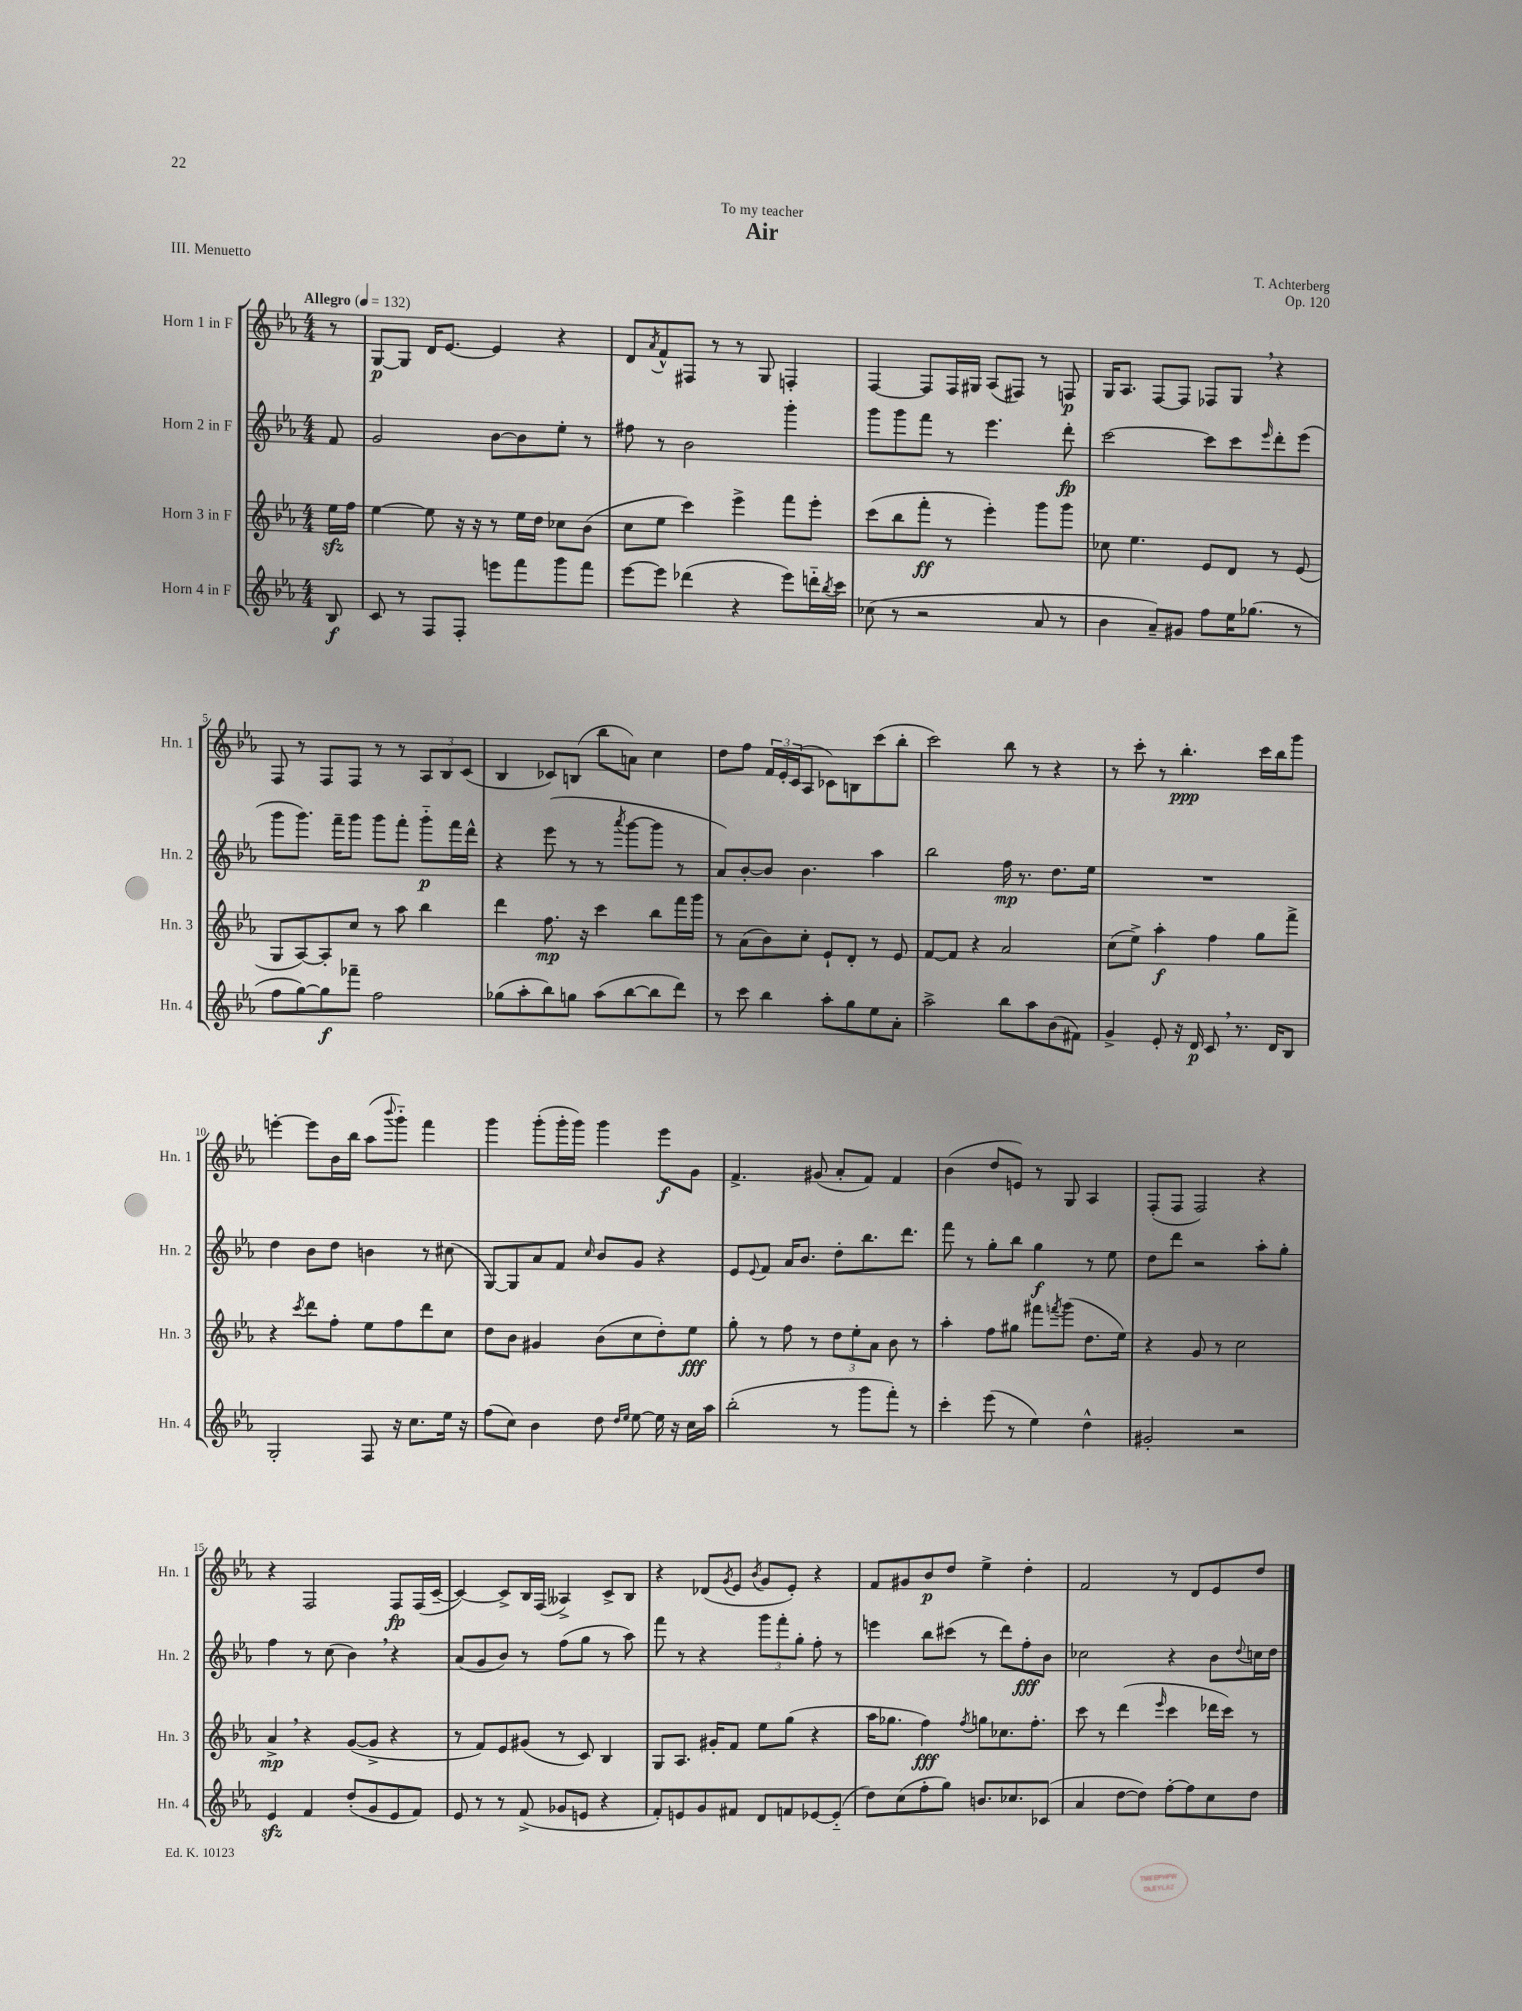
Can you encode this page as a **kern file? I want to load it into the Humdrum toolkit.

**kern	**dynam	**kern	**dynam	**kern	**dynam	**kern	**dynam
*part4	*part4	*part3	*part3	*part2	*part2	*part1	*part1
*staff4	*staff4	*staff3	*staff3	*staff2	*staff2	*staff1	*staff1
*I"Horn 4 in F	*	*I"Horn 3 in F	*	*I"Horn 2 in F	*	*I"Horn 1 in F	*
*I'Hn. 4	*	*I'Hn. 3	*	*I'Hn. 2	*	*I'Hn. 1	*
*clefG2	*	*clefG2	*	*clefG2	*	*clefG2	*
*k[b-e-a-]	*	*k[b-e-a-]	*	*k[b-e-a-]	*	*k[b-e-a-]	*
*M4/4	*	*M4/4	*	*M4/4	*	*M4/4	*
*MM132	*	*MM132	*	*MM132	*	*MM132	*
=	=	=	=	=	=	=	=
!	!	!	!	!	!	!LO:TX:a:B:t=Allegro	!
8B-/	f	16ee-zz\LL	.	8f/	.	8r	.
.	.	16ff\JJ	.	.	.	.	.
=1	=1	=1	=1	=1	=1	=1	=1
8c/	.	[4ee-\	.	2g/	.	[8G/L	p
8r	.	.	.	.	.	8G/J]	.
8F/L	.	8ee-\]	.	.	.	16d/KL	.
.	.	.	.	.	.	[8.e-/J	.
8F'/J	.	16r	.	.	.	.	.
.	.	16r	.	.	.	.	.
8eeen\L	.	8r	.	[8b-\L	.	4e-/]	.
8fff\	.	16ee-\LL	.	8b-\]	.	.	.
.	.	16dd\JJ	.	.	.	.	.
8ggg\	.	8cc-X\L	.	8ee-'\J	.	4r	.
8fff\J	.	(8b-\J	.	8r	.	.	.
=2	=2	=2	=2	=2	=2	=2	=2
[8eee-\L	.	8cc\L	.	8ff#X\	.	8d/L	.
.	.	.	.	.	.	8qa-/	.
8eee-\J]	.	8ee-\J	.	8r	.	8f^^/	.
(4ddd-X\	.	4ccc\)	.	2b-\	.	8F#X/J	.
.	.	.	.	.	.	8r	.
4r	.	4eee-^\	.	.	.	8r	.
.	.	.	.	.	.	8G/	.
8eee-\L)	.	8fff\L	.	4ggg'\	.	4Fn'/	.
16dddn\L	.	8eee-'\J	.	.	.	.	.
8qbb-/	.	.	.	.	.	.	.
16ccc\JJ	.	.	.	.	.	.	.
=3	=3	=3	=3	=3	=3	=3	=3
(8cc-X\	.	(8ccc\L	.	8ggg\L	.	[4F/	.
8r	.	8bb-\	.	8ggg\	.	.	.
2r	.	8fff'\J	ff	8fff\J	.	8F/L]	.
.	.	8r	.	8r	.	16F/L	.
.	.	.	.	.	.	16G#X/JJ	.
.	.	4eee-'\)	.	4.eee-\	.	(8A-/L	.
.	.	.	.	.	.	8F#X/J)	.
8a-/	.	8ggg\L	.	.	.	8r	.
8r	.	8ggg\J	.	8ddd'\	fp	8Fn/	p
=4	=4	=4	=4	=4	=4	=4	=4
4b-\	.	8cc-X\	.	[2ccc\	.	16G/KL	.
.	.	.	.	.	.	8.A-/J	.
.	.	4.ee-\	.	.	.	.	.
8a-~/L)	.	.	.	.	.	[8F/L	.
8g#X/J	.	.	.	.	.	8F/J]	.
8ff\L	.	8e-/L	.	8ccc\L]	.	8F-X/L	.
16ee-\K	.	8d/J	.	8ccc\	.	8G,/J	.
(8.gg-X\J	.	.	.	.	.	.	.
.	.	.	.	16qqeee-/	.	.	.
.	.	8r	.	8ddd'\	.	4r	.
8r	.	(8e-/	.	(8eee-\J	.	.	.
!!LO:LB:g=z
=5	=5	=5	=5	=5	=5	=5	=5
8ff\L	.	8G/L	.	8ggg\L	.	8F/	.
[8gg\)	.	[8A-/)	.	8.ggg\J)	.	8r	.
8gg\]	f	8A-'/]	.	.	.	8F/L	.
.	.	.	.	16fff~\KL	.	.	.
8fff-X~\J	.	8cc/J	.	8ggg\J	.	8F/J	.
2ff\	.	8r	.	8ggg\L	.	8r	.
.	.	8aa-\	.	8fff'\J	.	8r	.
.	.	4bb-\	.	8ggg\L	p	12A-/L	.
.	.	.	.	.	.	12B-/	.
.	.	.	.	16fff\L	.	.	.
.	.	.	.	.	.	(12c/J	.
.	.	.	.	16ddd^^\JJ	.	.	.
=6	=6	=6	=6	=6	=6	=6	=6
(8gg-X\L	.	4ddd\	.	4r	.	4B-/	.
8aa-'\	.	.	.	.	.	.	.
8bb-\)	.	8.ff\	mp	(8eee-\	.	8c-X/L)	.
8ggn\J	.	.	.	8r	.	(8Bn/J	.
.	.	16r	.	.	.	.	.
(8aa-\L	.	4ccc\	.	8r	.	8bb-\L	.
.	.	.	.	8qaaa-/	.	.	.
[8bb-\	.	.	.	[8ggg\L	.	8an\J)	.
8bb-\]	.	8bb-\L	.	8ggg\J]	.	4cc\	.
8ddd\J)	.	16fff\L	.	8r	.	.	.
.	.	16ggg\JJ	.	.	.	.	.
=7	=7	=7	=7	=7	=7	=7	=7
8r	.	8r	.	8a-/L)	.	8dd\L	.
8ccc\	.	(8a-\L	.	[8b-'/	.	8ff\J	.
4bb-\	.	8b-\)	.	8b-/J]	.	24f/LL	.
.	.	.	.	.	.	24e-'/	.
.	.	.	.	.	.	(24c/J	.
.	.	8cc'\J	.	4.b-\	.	8A-/J	.
8aa-'\L	.	8e-`/L	.	.	.	8c-X\L)	.
8gg\	.	8d'/J	.	.	.	8Bn\	.
8ee-\	.	8r	.	4aa-\	.	(8ccc\	.
8a-'\J	.	8e-/	.	.	.	8bb-'\J	.
=8	=8	=8	=8	=8	=8	=8	=8
2aa-^\	.	[8f/L	.	2bb-\	.	2ccc\)	.
.	.	8f/J]	.	.	.	.	.
.	.	4r	.	.	.	.	.
8bb-\L	.	2a-/	.	16ff\	mp	8bb-\	.
.	.	.	.	8.r	.	.	.
8aa-\	.	.	.	.	.	8r	.
(8b-\	.	.	.	8.dd\L	.	4r	.
8f#X\J)	.	.	.	.	.	.	.
.	.	.	.	16ee-\Jk	.	.	.
=9	=9	=9	=9	=9	=9	=9	=9
4g^/	.	(8cc\L	.	1r	.	8r	.
.	.	8ee-^\J)	.	.	.	8ccc'\	.
8e-'/	.	4aa-'\	f	.	.	8r	.
16r	.	.	.	.	.	4.bb-'\	ppp
16d/	p	.	.	.	.	.	.
8c,/	.	4ff\	.	.	.	.	.
8.r	.	.	.	.	.	.	.
.	.	8gg\L	.	.	.	16ccc\LL	.
16d/KL	.	.	.	.	.	16bb-\J	.
8B-/J	.	8fff^\J	.	.	.	8ggg\J	.
!!LO:LB:g=z
=10	=10	=10	=10	=10	=10	=10	=10
2G'/	.	4r	.	4dd\	.	[4eeen'\	.
.	.	8qccc/	.	.	.	.	.
.	.	8ddd\L	.	8b-\L	.	8eee\L]	.
.	.	8ff'\J	.	8dd\J	.	16b-\L	.
.	.	.	.	.	.	16bb-\JJ	.
8F/	.	8ee-\L	.	4bn\	.	(8aa-\L	.
.	.	.	.	.	.	8qqbbb-/	.
16r	.	8ff\	.	.	.	8ggg\J)	.
8.cc\L	.	.	.	.	.	.	.
.	.	8ddd\	.	8r	.	4fff\	.
16ee-\Jk	.	8cc\J	.	(8cc#X\	.	.	.
16r	.	.	.	.	.	.	.
=11	=11	=11	=11	=11	=11	=11	=11
(8ff\L	.	8dd\L	.	[8G/L)	.	4ggg\	.
8cc\J)	.	8b-\J	.	8G/]	.	.	.
4b-\	.	4g#X/	.	8a-/	.	(8ggg'\L	.
.	.	.	.	8f/J	.	16ggg'\L	.
.	.	.	.	.	.	16ggg\JJ)	.
.	.	.	.	16qqcc/	.	.	.
8dd\	.	(8b-\L	.	8b-/L	.	4ggg\	.
16qqdd/LL	.	.	.	.	.	.	.
16qqee-/JJ	.	.	.	.	.	.	.
[8ee-\	.	8cc\	.	8g/J	.	.	.
16ee-\]	.	8dd'\)	.	4r	.	8eee-\L	f
16r	.	.	.	.	.	.	.
16cc\LL	.	8ee-\J	fff	.	.	8g\J	.
16aa-\JJ	.	.	.	.	.	.	.
=12	=12	=12	=12	=12	=12	=12	=12
(2bb-'\	.	8gg'\	.	8e-/L	.	4.f^/	.
.	.	.	.	8qqe-/	.	.	.
.	.	8r	.	8f/J	.	.	.
.	.	8ff\	.	16a-/KL	.	.	.
.	.	.	.	8.b-/J	.	.	.
.	.	8r	.	.	.	(8g#X/	.
8r	.	12dd\L	.	8dd'\L	.	8a-'/L	.
.	.	12ee-'\	.	.	.	.	.
8ggg\L	.	.	.	8.bb-\	.	8f/J)	.
.	.	12a-\J	.	.	.	.	.
8fff'\J)	.	8b-\	.	.	.	4f/	.
.	.	.	.	8.ddd\J	.	.	.
8r	.	8r	.	.	.	.	.
=13	=13	=13	=13	=13	=13	=13	=13
4ccc'\	.	4aa-'\	.	8fff\	.	(4b-\	.
.	.	.	.	8r	.	.	.
(8eee-\	.	8ff\L	.	8gg'\L	.	8dd/L	.
8r	.	8gg#X\J	.	8bb-\J	.	8en/J)	.
4ee-\)	.	8fff#X\L	.	4gg\	f	8r	.
.	.	8qfffn/	.	.	.	.	.
.	.	(8ggg\J	.	.	.	8G/	.
4dd^^\	.	8.dd\L	.	8r	.	4A-/	.
.	.	.	.	8ee-\	.	.	.
.	.	16ee-\Jk)	.	.	.	.	.
=14	=14	=14	=14	=14	=14	=14	=14
2g#X'/	.	4r	.	8dd\L	.	(8F'/L	.
.	.	.	.	8ddd\J	.	8F/J	.
.	.	8g/	.	2r	.	2F/)	.
.	.	8r	.	.	.	.	.
2r	.	2cc\	.	.	.	.	.
.	.	.	.	8aa-'\L	.	4r	.
.	.	.	.	8gg'\J	.	.	.
!!LO:LB:g=z
=15	=15	=15	=15	=15	=15	=15	=15
4e-zz/	.	4a-^,/	mp	4ff\	.	4r	.
4f/	.	4r	.	8r	.	2F/	.
.	.	.	.	(8cc\	.	.	.
(8dd'/L	.	([8g/L	.	4b-,\)	.	.	.
8g/	.	8g^/J]	.	.	.	.	.
8e-/	.	4r	.	4r	.	8F/L	fp
8f/J)	.	.	.	.	.	(16F/L	.
.	.	.	.	.	.	[16c~/JJ	.
=16	=16	=16	=16	=16	=16	=16	=16
8e-/	.	8r	.	(8a-/L	.	4c/_)	.
8r	.	8f/L)	.	8g/	.	.	.
8r	.	8e-/	.	8b-/J)	.	8c^/L]	.
(8f^/	.	(8g#X/J	.	8r	.	16B-/L	.
.	.	.	.	.	.	(16F/JJ	.
8g-X/L	.	8r	.	(8ff\L	.	4A--X^/)	.
8en/J	.	8c/)	.	8gg\J	.	.	.
4r	.	4B-/	.	8r	.	8c^/L	.
.	.	.	.	8aa-\)	.	8B-/J	.
=17	=17	=17	=17	=17	=17	=17	=17
8f'/L)	.	8G/L	.	8fff\	.	4r	.
8en/	.	8.A-/J	.	8r	.	.	.
8g/	.	.	.	4r	.	(8d-X/L	.
.	.	16g#X'/KL	.	.	.	.	.
.	.	.	.	.	.	8qg/	.
8f#X/J	.	8f/J	.	.	.	8e-/J	.
.	.	.	.	.	.	8qb-/	.
8d/L	.	8ee-\L	.	12ggg\L	.	8g/L	.
.	.	.	.	12fff'\	.	.	.
8fn/	.	(8gg\J	.	.	.	8e-'/J)	.
.	.	.	.	12gg'\J	.	.	.
[8e-X/	.	4r	.	8ff'\	.	4r	.
(8e-/J]	.	.	.	8r	.	.	.
=18	=18	=18	=18	=18	=18	=18	=18
8dd\L)	.	16aa-\KL	.	4eeen\	.	8f/L	.
.	.	8.gg-X\J	.	.	.	.	.
(8cc\	.	.	.	.	.	8g#X/	.
8ff'\	.	4ff\)	fff	8bb-\L	.	8b-/	p
8gg\J)	.	.	.	(8ccc#X\J	.	8dd/J	.
.	.	8qff/	.	.	.	.	.
8.bn/L	.	8ggn\L	.	8r	.	4ee-^\	.
.	.	8.cc-X\	.	8ddd\L)	.	.	.
8.cc-X/	.	.	.	.	.	.	.
.	.	.	.	8ff'\	fff	4dd'\	.
.	.	8.ff'\J	.	.	.	.	.
(8c-X/J	.	.	.	8b-\J	.	.	.
=19	=19	=19	=19	=19	=19	=19	=19
4a-/	.	8ccc\	.	2cc-X\	.	2f/	.
.	.	8r	.	.	.	.	.
[8dd\L	.	(4ddd\	.	.	.	.	.
8dd\J])	.	.	.	.	.	.	.
.	.	16qqeee-/	.	.	.	.	.
[8ff'\L	.	4ccc\	.	4r	.	8r	.
8ff\]	.	.	.	.	.	8d/L	.
8cc\	.	16ddd-X\LL	.	8b-\L	.	8e-/	.
.	.	16ccc\JJ)	.	.	.	.	.
.	.	.	.	8qqdd/	.	.	.
8dd\J	.	8r	.	16ccn\L	.	8dd/J	.
.	.	.	.	16dd\JJ	.	.	.
==	==	==	==	==	==	==	==
*-	*-	*-	*-	*-	*-	*-	*-
